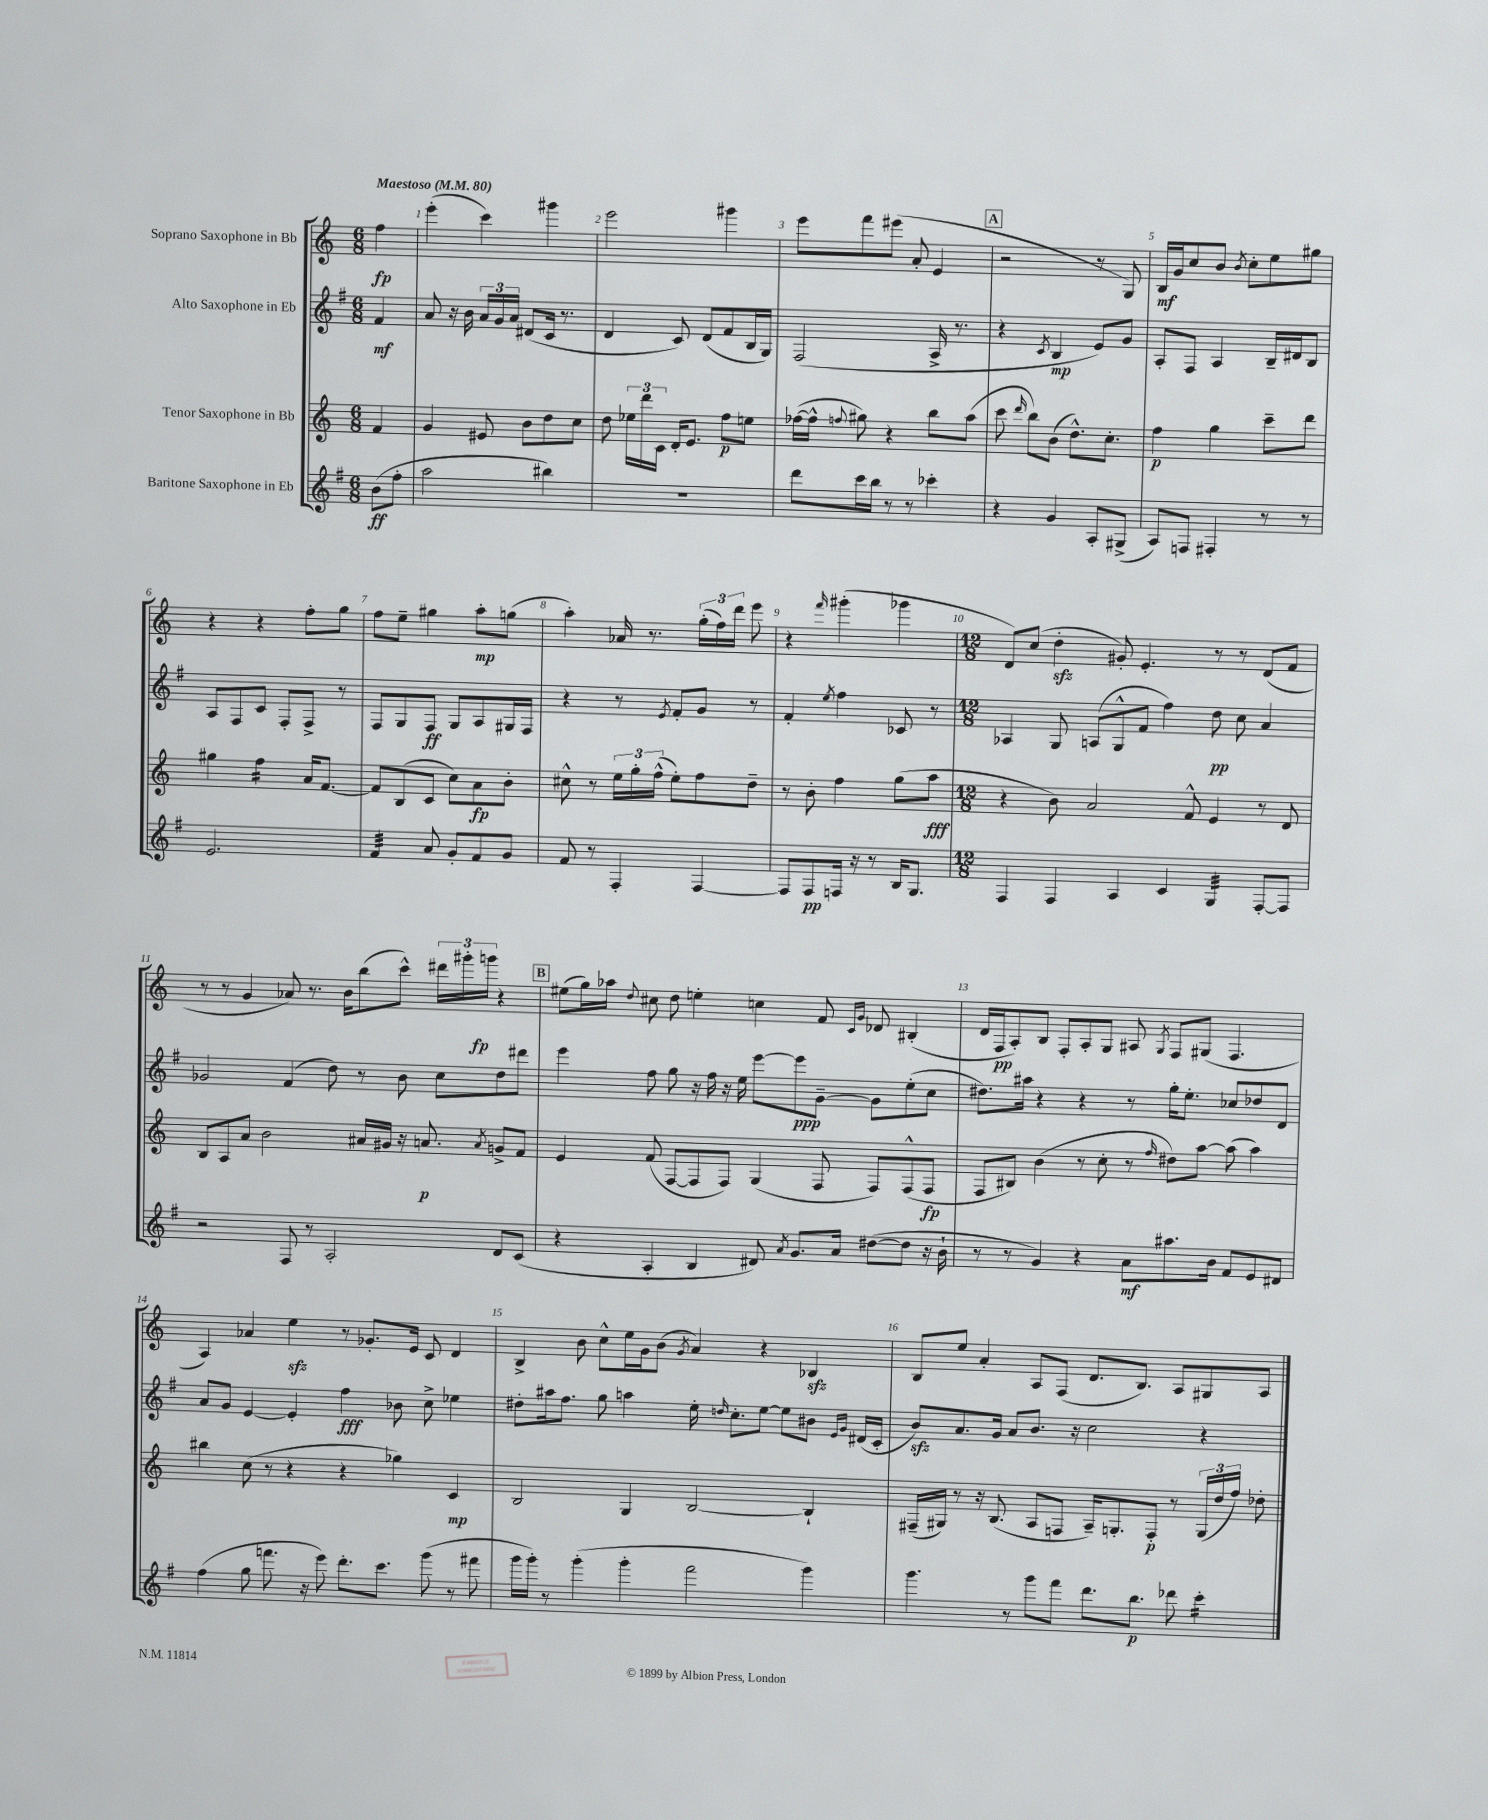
<<
\new StaffGroup <<
\new Staff = "s0" \with { instrumentName = "Soprano Saxophone in Bb" } {
    \clef treble \key c \major \numericTimeSignature \time 6/8 \partial 4 \tempo "Maestoso" 4 = 80
    \autoBeamOff f''4\fp |
    e'''4-.( c'''4) gis'''4 |
    e'''2 gis'''4 |
    e'''8[ f'''8 eis'''8]( a'8-. e'4 |
    \mark \markup { \box "A" } r2 r8 g8) |
    b16[\mf g'16 c''8 b'8] \acciaccatura { b'8 } c''8[-. e''8 gis''8] |
    r4 r4 f''8[-. g''8] |
    f''8[ e''8]-- gis''4 a''8[-.\mp g''8]( |
    a''4-.) aes'16 r8. \tuplet 3/2 { g''16[-.( f''16) d'''16] } e'''8 |
    r4 \grace { f'''16 } gis'''4-.( ges'''4 |
    \numericTimeSignature \time 12/8 d'8[) c''8]( d''4-.\sfz gis'8-.) e'4.-. r8 r8 d'8[( f'8] |
    r8 r8 g'4 aes'8) r8. b'16[ b''8( c'''8]-^) \tuplet 3/2 { dis'''16[ gis'''16-. g'''16]\fp } r4 |
    \mark \markup { \box "B" } eis''8[( g''16) aes''16] \appoggiatura { d''8 } cis''8 d''8 e''4-. c''4 f'8 \grace { c'16[ g'16] } des'8 bis4-.( |
    d'16[ f16\pp a8-.) b8] f8[-. a8-. g8] ais8 \acciaccatura { g8 } f8[ gis8]( f4. |
    a4) aes'4 e''4\sfz r8 ges'8.[-. e'16] c'8 d'4 |
    b4-> b'8 c''8[-^ e''16 g'16 b'8]( \acciaccatura { g'8 } a'4) r4 bes4\sfz |
    b8[ e''8] a'4-. a8[ f8]( d'8.[ b8.]) a8[ gis8 a8] \bar "|." |
}
\new Staff = "s1" \with { instrumentName = "Alto Saxophone in Eb" } {
    \clef treble \key g \major \numericTimeSignature \time 6/8 \partial 4
    \autoBeamOff fis'4\mf |
    a'8 r16 b'16 \tuplet 3/2 { a'16[ g'16 a'16] } dis'8[( c'16] r8. |
    d'4 c'8) d'8[( fis'8 b16 g16]) |
    fis2( a16-> r8. |
    \mark \markup { \box "A" } r4 \acciaccatura { c'8 } b4\mp e'8[) g'8] |
    a8[-. fis8] a4 b16[-- dis'16 b8] |
    a8[ fis8 c'8] fis8[-. fis8]-> r8 |
    fis8[ g8 fis8]\ff g8[ a8 gis16 fis16] |
    r4 r8 \acciaccatura { e'8 } fis'8[-. g'8] r8 |
    fis'4-. \acciaccatura { e''8 } fis''4 ces'8 r8 |
    \numericTimeSignature \time 12/8 aes4 g8 a8[( g8-^ fis'8] fis''4) d''8\pp c''8 a'4 |
    ges'2 fis'4( d''8) r8 b'8 c''8[ d''8 dis'''8] |
    \mark \markup { \box "B" } e'''4 fis''8 g''8 r16 fis''16 r16 e''16 e'''8[~ e'''8\ppp g'8]~-- g'8[ e''8-.( c''8] |
    dis''8.[) ais''16] r4 r4 r8 g''16[-. e''8.]-. ces''8[ des''8 d'8] |
    a'8[ g'8] e'4~ e'4-. fis''4\fff bes'8 c''8-> ees''4 |
    dis''8[-. ais''16 fis''8.] g''8 a''4 e''16-. \grace { d''16 } c''8.[-. e''8]~ e''8[ bis'8] \grace { e'16[ g'16] } dis'16[( c'16]-. |
    b'8[\sfz) a'8. g'16] a'8[ b'8.] r16 c''2 r4 \bar "|." |
}
\new Staff = "s2" \with { instrumentName = "Tenor Saxophone in Bb" } {
    \clef treble \key c \major \numericTimeSignature \time 6/8 \partial 4
    \autoBeamOff f'4 |
    g'4 eis'8 b'8[ d''8 c''8] |
    d''8 \tuplet 3/2 { ees''16[ d'''16 c'16] } d'16[-. e'8.] f''8[\p e''8] |
    fes''16[~( fes''16]-^ \appoggiatura { f''8 } gis''8) r4 b''8[ a''8]( |
    \mark \markup { \box "A" } c'''8 \grace { d'''16 } b''8[) b'8]( d''8.[-^) c''8.]-. |
    f''4\p g''4 c'''8[-- d'''8] |
    gis''4 f''4:16 a'16[ f'8.]~ |
    f'8[ b8( c'8] c''8[) a'8\fp b'8]-. |
    cis''8-^ r8 \tuplet 3/2 { e''16[ g''16-. f''16]-^( } e''8[-.) f''8 d''8]-- |
    r8 b'8-. f''4 g''8[( a''8]\fff |
    \numericTimeSignature \time 12/8 r4 b'8) a'2 f'8-^ e'4 r8 d'8 |
    b8[ a8 a'8] b'2 ais'16[ gis'16] r16 a'8.\p \acciaccatura { a'8 } g'8[-> f'8] |
    \mark \markup { \box "B" } e'4 f'8( f8[~ f8 f8]) g4( f8 f8[) f8-^( f8]\fp |
    f8[ bis8]) b'4( r8 c''8-. r8 \grace { f''16 } dis''8[) a''8]~ a''8( a''4) |
    bis''4 c''8( r8 r4 r4 ges''4) c'4\mp |
    b2 g4 b2~ b4-! |
    fis16[--( gis16]) r8 r16 b8.( a8[ f8] a16[--) g8.-. f8]-.\p r8 \tuplet 3/2 { g16[( d''16 f''16]) } des''8-. \bar "|." |
}
\new Staff = "s3" \with { instrumentName = "Baritone Saxophone in Eb" } {
    \clef treble \key g \major \numericTimeSignature \time 6/8 \partial 4
    \autoBeamOff b'8[\ff( fis''8]-. |
    a''2 bis''4) |
    r2. |
    d'''8[ c'''16 b''16] r8 r8 ces'''4-. |
    \mark \markup { \box "A" } r4 g'4 a8[-. gis8]->( |
    a8[) f8] fis4-. r8 r8 |
    e'2. |
    fis'4:32 a'8 g'8[-. fis'8 g'8] |
    fis'8 r8 fis4-. fis4~ |
    fis8[ fis8\pp f16] r16 r8 b16[ g8.] |
    \numericTimeSignature \time 12/8 fis4 fis4 a4 c'4 g4:32 fis8[~-. fis8] |
    r2 fis8 r8 a2-. d'8[ c'8]( |
    \mark \markup { \box "B" } r4 a4-. b4 dis'8) \acciaccatura { a'8 } g'8.[ a'16] dis''8[~( dis''8] r16 b'16-! |
    r8 r8 g'4) r4 a'8[\mf ais''8. b'16] fis'8[ e'8 dis'8] |
    fis''4( g''8 f'''8. r16 e'''8) d'''8.[-. c'''8.] g'''8( r8 fis'''8 |
    g'''16[ g'''16]-.) r8 g'''4-.( g'''4-. fis'''2 g'''4) |
    g'''4. r8 g'''8[ fis'''8] d'''8.[ b''8.]\p des'''8 c'''4:16-. \bar "|." |
}
>>
>>
\layout { \context { \Score \override BarNumber.break-visibility = ##(#f #t #t) barNumberVisibility = #all-bar-numbers-visible } }
